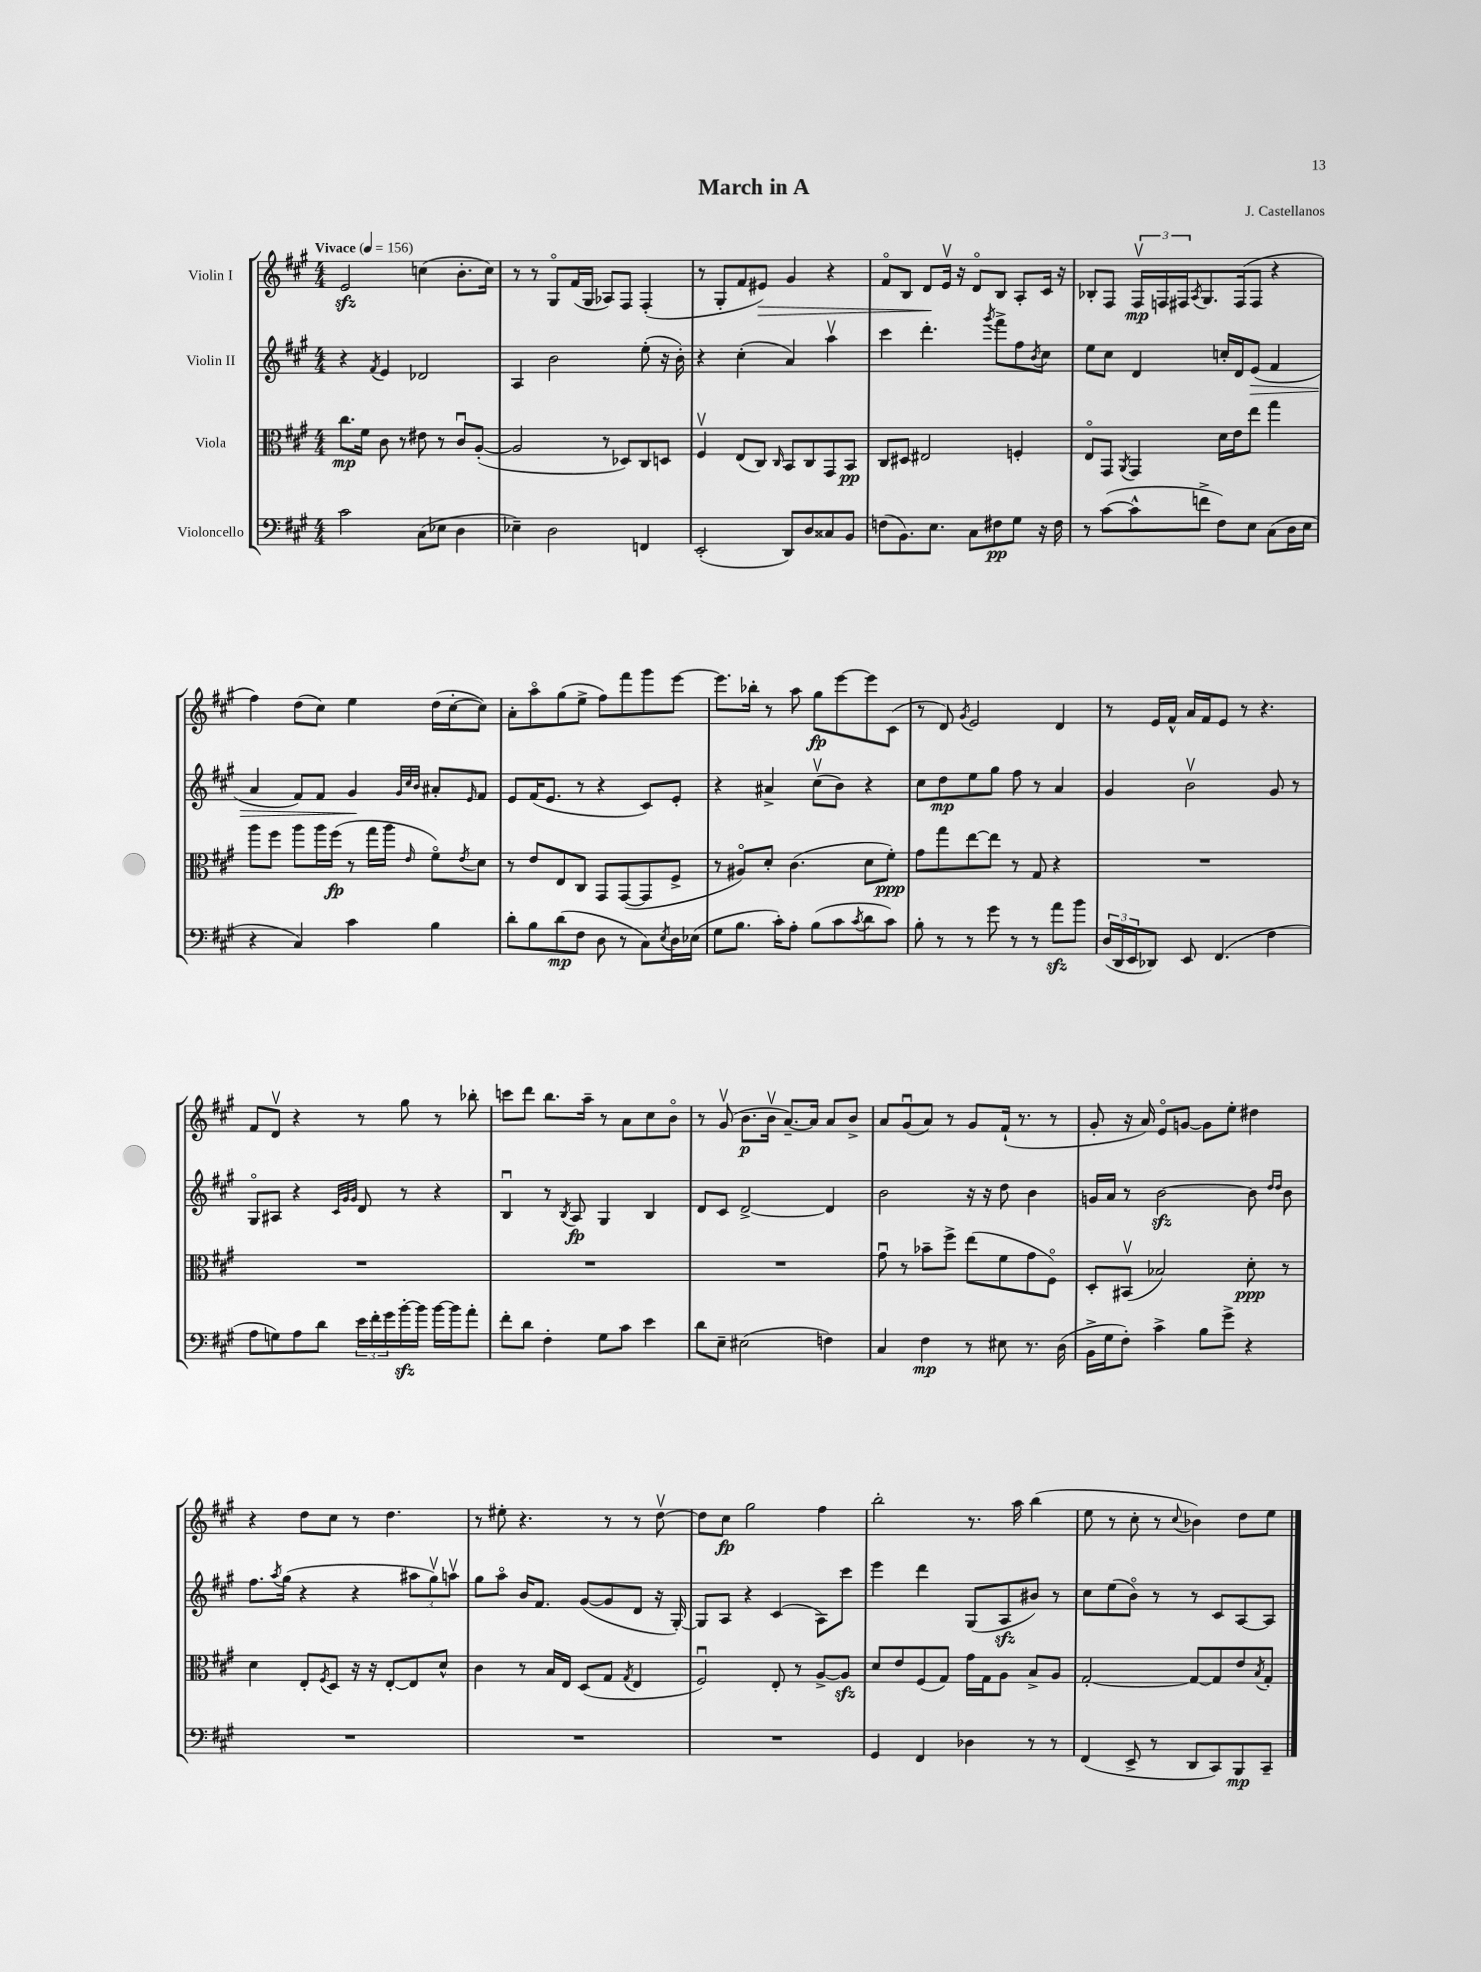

**kern	**kern	**kern	**kern
*staff4	*staff3	*staff2	*staff1
*clefF4	*clefC3	*clefG2	*clefG2
*k[f#c#g#]	*k[f#c#g#]	*k[f#c#g#]	*k[f#c#g#]
*M4/4	*M4/4	*M4/4	*M4/4
*MM156	*MM156	*MM156	*MM156
2c#	8.cc#	4r	2e
.	16f#	.	.
.	.	8qf#	.
.	8c#	4e	.
.	8r	.	.
(8C#	8e#	2d-	(4cc
8E-	8r	.	.
4D	8c#u	.	8.b'
.	([8A'	.	.
.	.	.	16cc)
=	=	=	=
4E-~)	2A]	4A	8r
.	.	.	8r
2D	.	2b	8G#o
.	.	.	(16f#
.	.	.	16G#
.	8r	.	8A-)
.	8D-)	.	8F#
4FF	8C#	(8ee'	(4F#'
.	8D	16r	.
.	.	16b')	.
=	=	=	=
(2EE'	4F#v	4r	8r
.	.	.	8G#'
.	(8E	(4cc#'	8f#
.	8C#)	.	8e#)
.	16qqC#	.	.
8DD)	8BB	4a)	4g#
8D	8C#	.	.
8C##	8GG#	4aav	4r
8BB	8BB	.	.
=	=	=	=
(8F	8C#	4ccc#	8f#o
8.BB)	8D#	.	8B
.	2E#	4.ddd'	8d
8.E	.	.	.
.	.	.	16ev
.	.	.	16r
8C#	.	.	8do
.	.	8qggg#	.
8F#	.	8fff#^	8B
8G#	4F'	8ff#	8A'
.	.	8qb	.
16r	.	8cc#	16c#
16F#	.	.	16r
=	=	=	=
8r	8Eo	8ee	8B-'
([8c#	8GG#	8cc#	8F#
.	8qAA	.	.
8c#^^]	4GG#	4d	24F#v
.	.	.	24F
.	.	.	24F#
.	.	.	8qA
8f^	.	.	8.G#
8F#)	16d	16cc'	.
.	16e	16d	(16F#
8E	8ee	(8e	8F#
(8C#	4gg#	4f#	4r
16D	.	.	.
16E	.	.	.
=	=	=	=
4r	8aa	4a	4ff#)
.	8ff#	.	.
4C#)	8aa	8f#)	(8dd
.	16aa	8f#	8cc#)
.	(16ff#	.	.
4c#	8r	4g#	4ee
.	16gg#	.	.
.	16aa	.	.
.	.	32qqg#	.
.	.	32qqcc#	.
.	16qqe	32qqb	.
4B	8f#o)	8a#'	(16dd
.	.	.	[16cc#'
.	8qe	16qqe	.
.	8d	8f#	8cc#])
=	=	=	=
8d'	8r	8e	8a'
8B	8e	(16f#	8aao
.	.	8.e	.
(8d	8E	.	(8gg#
8F#	8C#	8r	8ee^
8D	8GG#	4r	8ff#)
8r	([8GG#	.	8fff#
8C#)	8GG#]	8c#)	8ggg#
8qE	.	.	.
16D	8F#^	8e'	[8eee
(16E-	.	.	.
=	=	=	=
8G#	8r	4r	8.eee]
8.B	8A#o)	.	.
.	.	.	16bb-'
.	8d'	4a#^	8r
16c#')	.	.	.
8A'	(4.c#	.	8aa
(8B	.	(8cc#v	8gg#
8c#	.	8b)	[8eee
8qc#	.	.	.
8d	8d	4r	8eee]
8c#)	8f#')	.	(8c#
=	=	=	=
8B'	8g#	8cc#	8r
8r	8gg#	8dd	8d)
.	.	.	8qg#
8r	[8ee	8ee	2e
8g#	8ee]	8gg#	.
8r	8r	8ff#	.
8r	8G#	8r	.
8a	4r	4a	4d
8b	.	.	.
=	=	=	=
(24D	1r	4g#	8r
24DD	.	.	.
24EE	.	.	.
8DD-)	.	.	16e
.	.	.	16f#^^
8EE	.	2bv	16a
.	.	.	16f#
(4.FF#	.	.	8e
.	.	.	8r
.	.	.	4.r
4F#	.	8g#	.
.	.	8r	.
=	=	=	=
8A	1r	8G#o	8f#
8G)	.	8A#	8dv
8A	.	4r	4r
8d	.	.	.
.	.	32qqc#	.
.	.	32qqg#	.
.	.	32qqg#	.
24e	.	8d	8r
24f#'	.	.	.
24g#	.	.	.
[16b'	.	8r	8gg#
16b]	.	.	.
[16b	.	4r	8r
16b]	.	.	.
8a'	.	.	8bb-'
=	=	=	=
8f#'	1r	4Bu	8ccc
8d	.	.	8ddd
4F#'	.	8r	8.bb
.	.	8qB	.
.	.	8A	.
.	.	.	16aa~
8G#	.	4G#	8r
8c#	.	.	8a
4e	.	4B	8cc#
.	.	.	8bo
=	=	=	=
8d	1r	8d	8r
8E~	.	8c#	(8g#v
(2E#	.	[2d^	8.b
.	.	.	16bv
.	.	.	[8.a~)
.	.	.	16a]
4F)	.	4d]	8a
.	.	.	8b^
=	=	=	=
4C#	8g#u	2b	8a
.	8r	.	(8g#u
4F#	8b-~	.	8a)
.	8ff#^	.	8r
8r	(8ee	16r	8g#
.	.	16r	.
8E#	8f#	8dd	(16f#`
.	.	.	8.r
8.r	8g#	4b	.
.	8F#o)	.	8r
(16D	.	.	.
=	=	=	=
16BB^	8D'	16g	8g#'
16G#	.	16a	.
8F#')	(8BB#v	8r	16r
.	.	.	16a)
4c#^	2B-)	[2b	8eo
.	.	.	[8g
8B	.	.	8g]
8g#^	.	.	8ee'
4r	8d'	8b]	4dd#
.	.	16qqdd	.
.	.	16qqdd	.
.	8r	8b	.
=	=	=	=
1r	4d	8.ff#	4r
.	.	8qaa	.
.	.	(16gg#	.
.	8E'	4r	8dd
.	8qF#	.	.
.	8D	.	8cc#
.	16r	4r	8r
.	16r	.	.
.	[8E'	.	4.dd
.	8E]	12aa#	.
.	.	12gg#v)	.
.	8d^^	.	.
.	.	12aav	.
=	=	=	=
1r	4c#	8gg#	8r
.	.	8aao	8ee#'
.	8r	16b	4.r
.	.	8.f#	.
.	16B	.	.
.	16E	.	.
.	(8D	([8g#	.
.	8G#	8g#]	8r
.	8qG#	.	.
.	4E	8d	8r
.	.	16r	[8ddv
.	.	[16G#')	.
=	=	=	=
1r	2F#u)	8G#]	8dd]
.	.	8A	8cc#
.	.	4r	2gg#
.	8E'	(4c#	.
.	8r	.	.
.	[8A^	8A)	4ff#
.	8A]	8ccc#	.
=	=	=	=
4GG#	8d	4eee	2bb'
.	8e	.	.
4FF#	(8F#	4ddd	.
.	8G#)	.	.
4D-	16g#	(8G#	8.r
.	16G#	.	.
.	8A	8A	.
.	.	.	16aa
8r	8B^	8b#)	(4bb
8r	8A	8r	.
=	=	=	=
(4FF#	[2G#'	8cc#	8ee
.	.	(8ee	8r
8EE^	.	8bo)	8cc#'
8r	.	8r	8r
.	.	.	8qqcc#
8DD	8G#_	8r	4b-)
8CC#)	8G#]	8c#	.
8BBB	8e	[8A	8dd
.	8qB	.	.
8CC#~	8G#'	8A]	8ee
==	==	==	==
*-	*-	*-	*-
